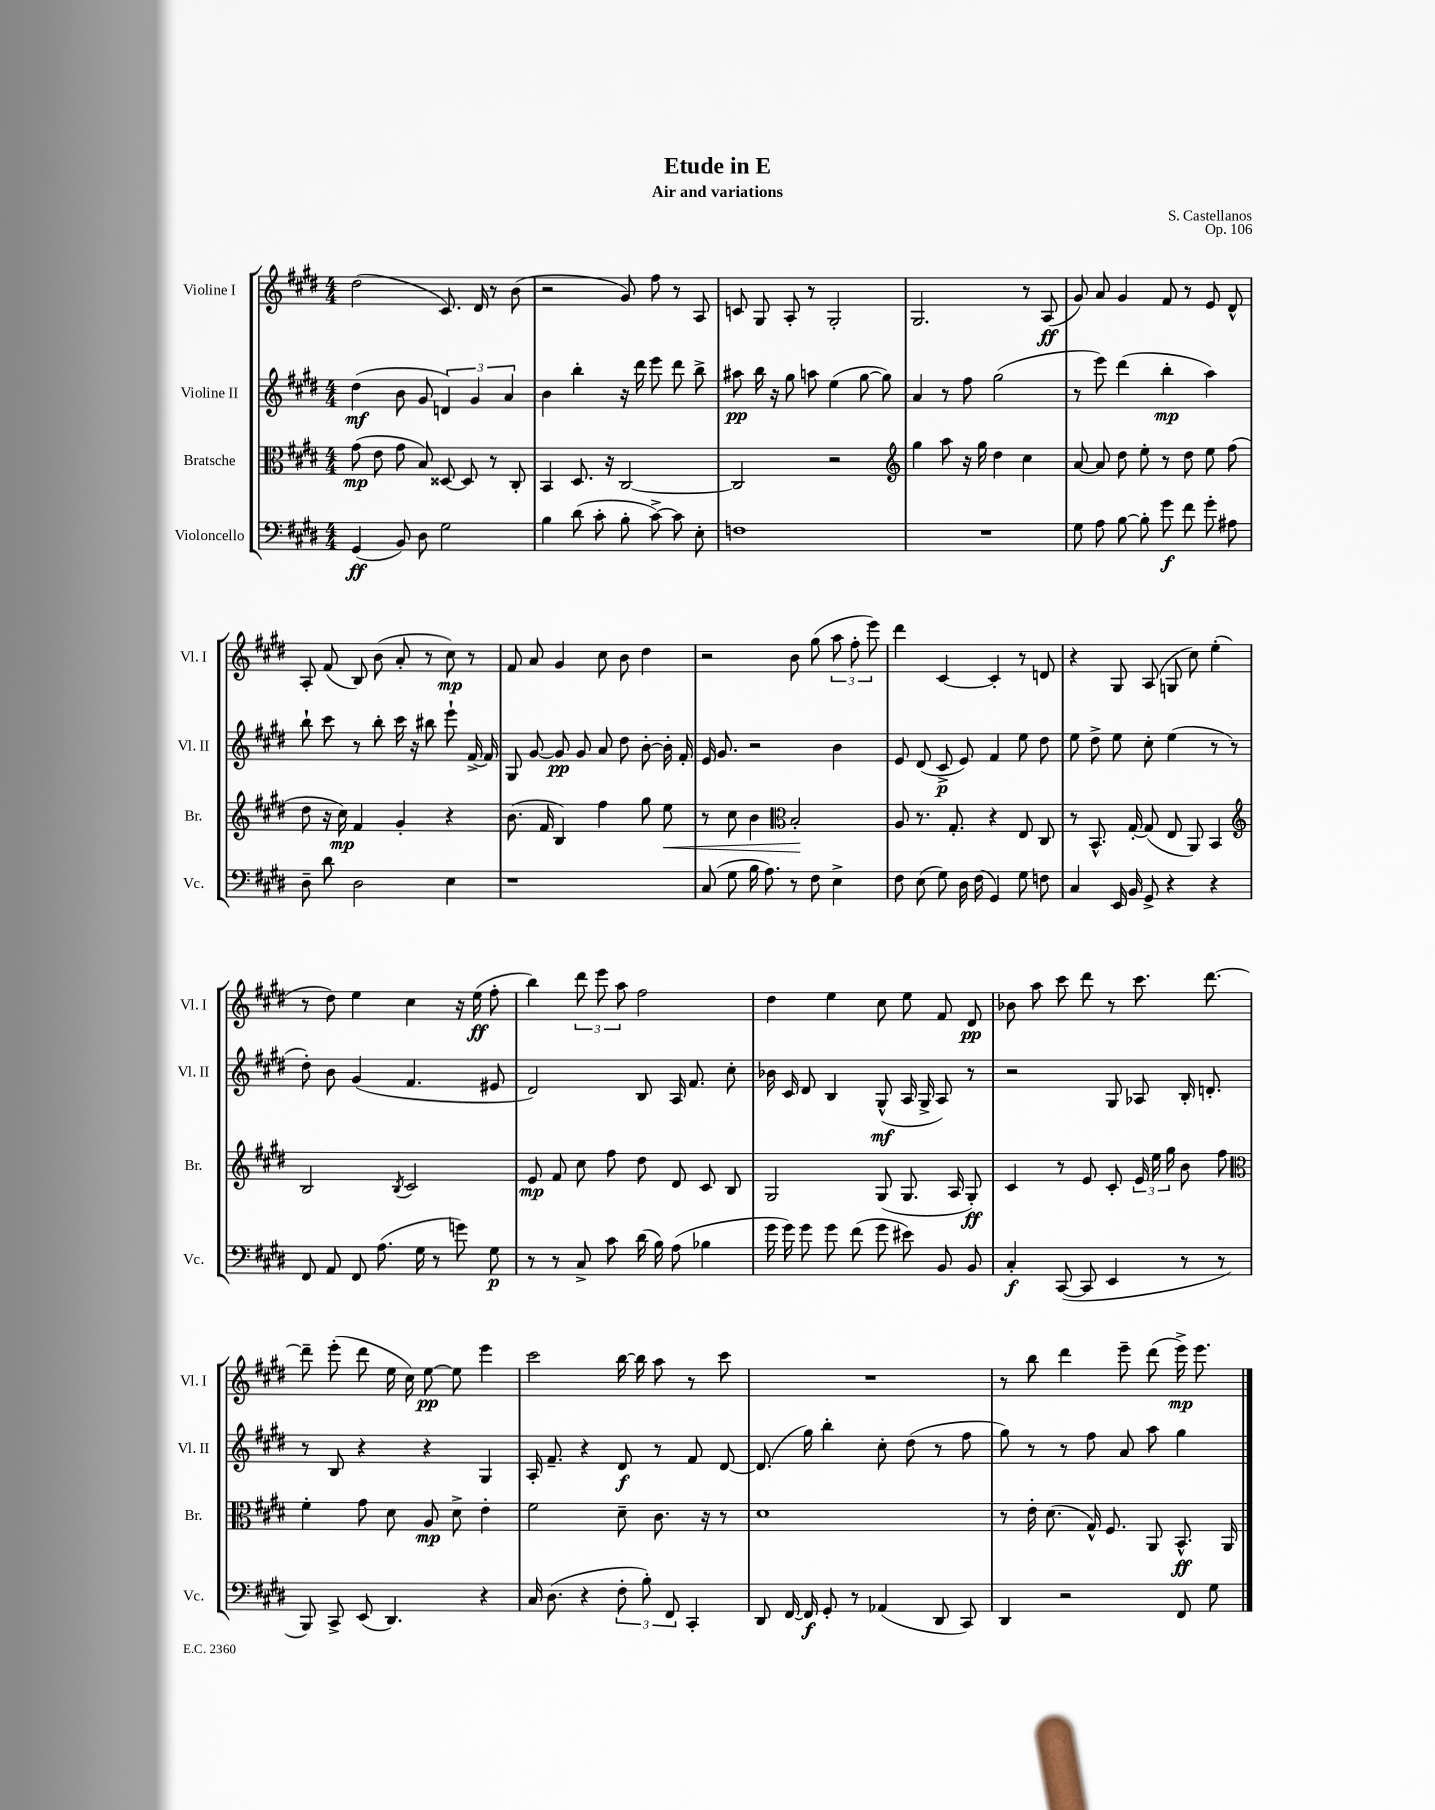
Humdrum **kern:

**kern	**kern	**kern	**kern
*staff4	*staff3	*staff2	*staff1
*clefF4	*clefC3	*clefG2	*clefG2
*k[f#c#g#d#]	*k[f#c#g#d#]	*k[f#c#g#d#]	*k[f#c#g#d#]
*M4/4	*M4/4	*M4/4	*M4/4
(4GG#/	(8g#\	(4dd#\	(2dd#\
.	8e\	.	.
8BB/)	8g#\	8b\	.
8D#\	8B/)	8g#/	.
2G#\	[8D##/	6d/)	8.c#/)
.	8D##/]	.	.
.	.	6g#/	.
.	.	.	16d#/
.	8r	.	8r
.	.	6a/	.
.	8C#'/	.	(8b\
=	=	=	=
4B\	4BB/	4b\	2r
(8d#\	8.D#/	4bb'\	.
8c#'\	.	.	.
.	16r	.	.
8B'\	[2C#/	16r	8g#/)
.	.	16ddd#\	.
[8c#^\)	.	8eee\	8ff#\
8c#\]	.	8ddd#\	8r
8E'\	.	8bb^\	8A/
=	=	=	=
1F	2C#/]	8aa#\	8c/
.	.	16bb\	8G#/
.	.	16r	.
.	.	8gg#\	8A'/
.	.	8aa\	8r
.	2r	(4ee\	2G#'/
.	.	[8gg#\	.
.	.	8gg#\])	.
=	=	=	=
*	*clefG2	*	*
1r	4gg#\	4a/	2.G#/
.	8aa\	8r	.
.	16r	8ff#\	.
.	16gg#\	.	.
.	4dd#\	(2gg#\	.
.	4cc#\	.	8r
.	.	.	(8A/
=	=	=	=
8G#\	[8a/	8r	8g#/)
8A\	8a/]	8eee\)	8a/
[8B\	8dd#\	(4ddd#\	4g#/
8B'\]	8ee'\	.	.
8g#\	8r	4bb'\	8f#/
8f#\	8dd#\	.	8r
8g#'\	8ee\	4aa\)	8e/
8A#\	(8ff#\	.	8d#^^/
=	=	=	=
8D#~\	8dd#\	8bb`\	8A'/
8d#\	16r	8ccc#\	(8f#/
.	16cc#\)	.	.
2D#\	4f#/	8r	8B/)
.	.	8bb'\	(8b\
.	4g#'/	16ccc#\	8a'/
.	.	16r	.
.	.	8bb#\	8r
4E\	4r	8eee`\	8cc#\)
.	.	[16f#^/	8r
.	.	16f#/]	.
=	=	=	=
1r	(8.b\	8G#/	8f#/
.	.	[8g#/	8a/
.	16f#/	.	.
.	4B/)	8g#/]	4g#/
.	.	8g#/	.
.	4ff#\	8a/	8cc#\
.	.	8dd#\	8b\
.	8gg#\	[8b'\	4dd#\
.	8ee\	16b'\]	.
.	.	16f#'/	.
=	=	=	=
(8C#/	8r	16e/	2r
.	.	8.g#/	.
8G#\	8cc#\	.	.
16B\	4b\	2r	.
8.A\)	.	.	.
*	*clefC3	*	*
8r	2B'/	.	8b\
8F#\	.	.	(8gg#\
4E^\	.	4b\	12aa\
.	.	.	12ff#'\
.	.	.	12eee\)
=	=	=	=
8F#\	8A/	8e/	4ddd#\
(8E\	8.r	(8d#/	.
8G#\)	.	8c#^/	[4c#/
.	8.G#'/	.	.
16D#\	.	8e/)	.
(16F#\	.	.	.
4GG#/)	4r	4f#/	4c#'/]
8G#\	8E/	8ee\	8r
8F\	8C#/	8dd#\	8d/
=	=	=	=
4C#/	8r	8ee\	4r
.	8.BB^^/	8dd#^\	.
16EE/	.	8ee\	8G#/
16BB/	[16G#'/	.	.
8GG#^/	(8G#/]	8cc#'\	(8A/
4r	8E/	(4ee\	8G/
.	8AA/)	.	8cc#\)
4r	4BB/	8r	(4ee'\
.	.	8r	.
=	=	=	=
*	*clefG2	*	*
8FF#/	2B/	8dd#'\)	8r
8AA/	.	8b\	8dd#\)
8FF#/	.	(4g#/	4ee\
(8.A\	.	.	.
.	8qB/	.	.
.	2c#/	4.f#/	4cc#\
16G#\	.	.	.
8r	.	.	.
8g\)	.	.	16r
.	.	.	(16ee\
8G#\	.	8e#/	8ff#'\
=	=	=	=
8r	8e/	2d#/)	4bb\)
8r	8f#/	.	.
8C#^/	8cc#\	.	12ddd#\
.	.	.	12eee\
8c#\	8ff#\	.	.
.	.	.	12aa\
(16d#\	8dd#\	8B/	2ff#\
16B\)	.	.	.
(8A\	8d#/	16A/	.
.	.	8.f#/	.
4B-\	8c#/	.	.
.	8B/	8cc#'\	.
=	=	=	=
16g#\	2G#/	16b-\	4dd#\
16g#\)	.	16c#/	.
8g#\	.	8d#/	.
8g#\	.	4B/	4ee\
(8f#\	.	.	.
8g#\	(8G#/	(8G#^^/	8cc#\
8e#\)	8.G#/	16A/	8ee\
.	.	16G#^/	.
8BB/	.	8A/)	8f#/
.	16A/	.	.
8BB/	8G#'/)	8r	8d#/
=	=	=	=
4C#'/	4c#/	2r	8b-\
.	.	.	8aa\
([8CC#/	8r	.	8ccc#\
8CC#/]	8e/	.	8ddd#\
4EE/	8c#'/	8G#/	8r
.	24e/	8A-/	8.ccc#\
.	24ee\	.	.
.	24gg#\	.	.
8r	8b\	16B'/	.
.	.	8.d'/	[8.ddd#\
8r	8ff#\	.	.
=	=	=	=
*	*clefC3	*	*
8BBB/)	4f#'\	8r	8ddd#~\]
8CC#^/	.	8B/	(8eee'\
(8EE/	8g#\	4r	8ddd#\
4.DD#/)	8d#\	.	16ee\
.	.	.	16cc#\)
.	8A/	4r	[8ee\
.	8d#^\	.	8ee\]
4r	4e'\	4G#/	4eee\
=	=	=	=
16C#/	2f#\	16A'/	2ccc#\
(8.D#\	.	8.f#~/	.
4r	.	4r	.
12F#'\	8d#~\	8d#/	[16bb\
.	.	.	16bb\]
12B'\)	.	.	.
.	8.c#\	8r	8aa\
12FF#/	.	.	.
4CC#'/	.	8f#/	8r
.	16r	.	.
.	8r	[8d#/	8ccc#\
=	=	=	=
8DD#/	1d#	(8.d#/]	1r
[16FF#/	.	.	.
16FF#/]	.	16gg#\)	.
8GG#'/	.	4bb'\	.
8r	.	.	.
(4AA-/	.	8cc#'\	.
.	.	(8dd#\	.
8DD#/	.	8r	.
8CC#/)	.	8ff#\	.
=	=	=	=
4DD#/	8r	8gg#\)	8r
.	16e'\	8r	8bb\
.	(8.d#\	.	.
2r	.	8r	4ddd#\
.	16G#^^/)	8ff#\	.
.	8.F#/	.	.
.	.	8a/	8eee~\
.	8AA/	8aa\	(8ddd#\
8FF#/	8.BB^^/	4gg#\	16eee^\)
.	.	.	8.eee\
8G#\	.	.	.
.	16AA/	.	.
==	==	==	==
*-	*-	*-	*-
